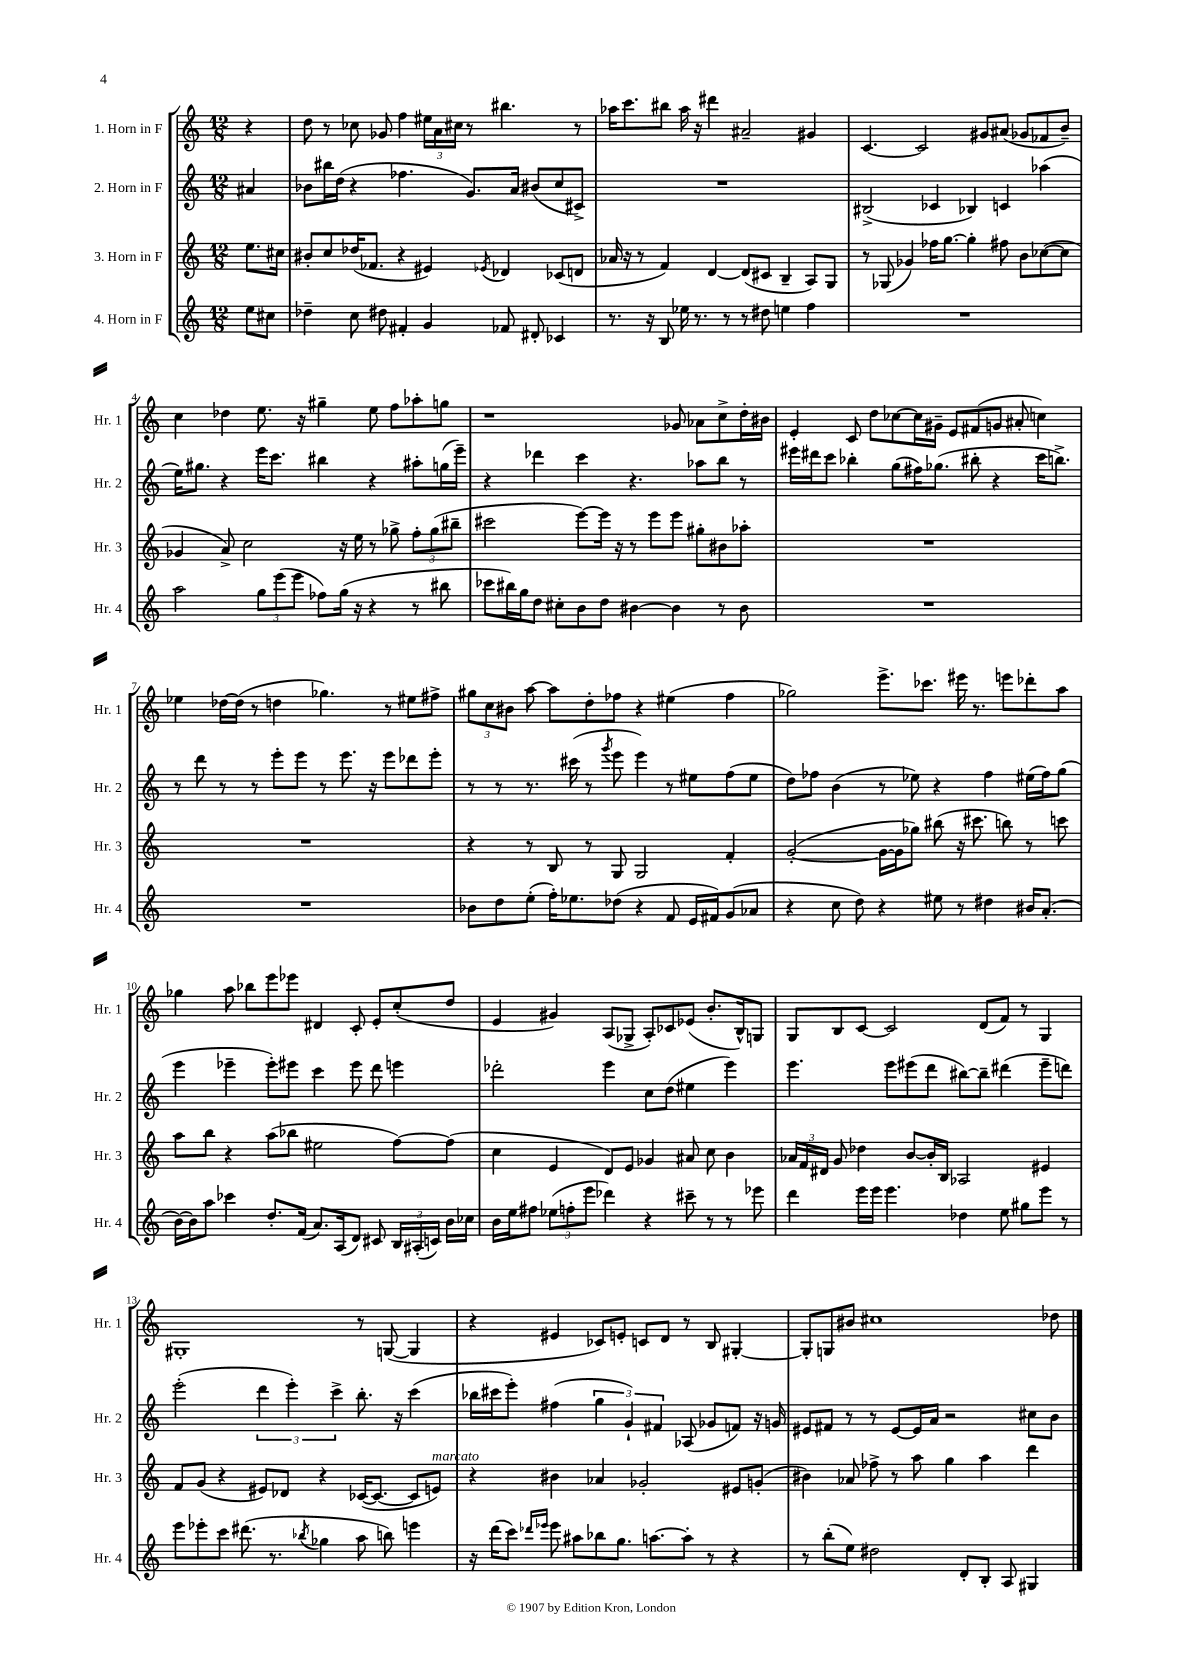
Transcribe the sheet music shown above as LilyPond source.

<<
\new StaffGroup <<
\new Staff = "s0" \with { instrumentName = "1. Horn in F" shortInstrumentName = "Hr. 1" } {
    \clef treble \key c \major \numericTimeSignature \time 12/8 \partial 4
    \autoBeamOff r4 |
    d''8 r8 ces''8 ges'8 f''4 \tuplet 3/2 { eis''16[ a'16 cis''16] } r8 bis''4. r8 |
    aes''16[ c'''8. bis''8] aes''16 r16 dis'''4 ais'2-- gis'4 |
    c'4.~ c'2 gis'8[ ais'8]( ges'8[ fes'8 b'8]--) |
    c''4 des''4 e''8. r16 gis''4-- e''8 f''8[ aes''8-. g''8] |
    r1 ges'8 aes'8[ c''8-> d''16-. bis'16] |
    e'4-. c'8 d''8[ ces''8~ ces''16 gis'16]-- e'8[ fis'8( g'8] ais'8-. c''4) |
    ees''4 des''16[~ des''16]( r8 d''4 ges''4.) r8 eis''8[ fis''8]-> |
    \tuplet 3/2 { gis''8[ c''8 bis'8] } a''8~ a''8[ d''8-. fes''8] r4 eis''4( fes''4 |
    ges''2) e'''8.[-> ces'''8.] eis'''16 r8. e'''8[ des'''8-. a''8] |
    ges''4 a''8 bes''8[ e'''8 ees'''8] dis'4 c'8-. e'8[-. c''8-.( d''8] |
    e'4 gis'4) a8[( ges8]-> a8[-.) ces'8 ees'8]( b'8.[-. b16-^) g8] |
    g8[ b8 c'8]~ c'2 d'8[( f'8]) r8 g4 |
    gis1-. r8 g8~( g4 |
    r4 eis'4 ces'8[) e'8]-. c'8[ d'8] r8 b8 gis4~-. |
    gis8[-. g8 bis'8] cis''1 des''8 \bar "|." |
}
\new Staff = "s1" \with { instrumentName = "2. Horn in F" shortInstrumentName = "Hr. 2" } {
    \clef treble \key c \major \numericTimeSignature \time 12/8 \partial 4
    \autoBeamOff ais'4 |
    bes'8[ bis''16 d''16]( r4 fes''4. g'8.[) a'16] bis'8[( c''8 cis'8]->) |
    R1. |
    bis2->( ces'4 bes4) c'4 aes''4( |
    e''16[) gis''8.] r4 e'''16[ c'''8.] bis''4 r4 ais''8[-. g''16( e'''16]--) |
    r4 des'''4 c'''4 r4. aes''8[ b''8] r8 |
    eis'''16[ dis'''16 c'''8] bes''4-. g''8[( fis''16) ges''8.]( bis''8-. r4 c'''16[ b''8.]->) |
    r8 d'''8 r8 r8 e'''8[-. e'''8] r8 e'''8. r16 e'''8[ des'''8 e'''8]-. |
    r8 r8 r8. cis'''16( r8 \acciaccatura { g'''8 } e'''8 e'''4) r8 eis''8[ f''8( eis''8] |
    d''8[) fes''8] b'4( r8 ees''8) r4 fes''4 eis''16[( fes''16) g''8]( |
    e'''4 ees'''4-- ees'''8[-.) eis'''8] c'''4 eis'''8 d'''8 e'''4 |
    des'''2-. e'''4 c''8[ d''8]( eis''4 e'''4) |
    e'''4. e'''8[ eis'''8( d'''8] bis''8[~) bis''8]-- dis'''4( eis'''8[-- d'''8]) |
    e'''2-.( \tuplet 3/2 { d'''4 e'''4-.) c'''4-> } b''8.-. r16 c'''4( |
    bes''16[ cis'''16 e'''8]-.) fis''4( \tuplet 3/2 { g''4 g'4-!) fis'4 } aes8( ges'8[ f'8]) r16 g'16 |
    eis'8[ fis'8] r8 r8 eis'8[~ eis'16 a'16] r2 cis''8[ b'8] \bar "|." |
}
\new Staff = "s2" \with { instrumentName = "3. Horn in F" shortInstrumentName = "Hr. 3" } {
    \clef treble \key c \major \numericTimeSignature \time 12/8 \partial 4
    \autoBeamOff e''8.[ cis''16] |
    bis'8[-. c''8 des''16( fes'8.] r4 eis'4) \acciaccatura { ees'8 } des'4 ces'8[( d'8] |
    aes'16 r16 r8 f'4) d'4~ d'8[( cis'8] b4-- a8[) g8] |
    r8 ges8( ges'4) fes''16[ g''8.]~ g''4-. fis''8 b'8[ ces''8~( ces''8] |
    ges'4 a'8->) c''2 r16 e''16 r8 ges''8-> \tuplet 3/2 { f''8[-. ges''8( bis''8]-- } |
    cis'''2 e'''8[~) e'''16] r16 r8 e'''8[ e'''8] gis''8[-. bis'8 aes''8]-. |
    R1. |
    R1. |
    r4 r8 b8 r8 g8 g2 f'4-. |
    g'2~-.( g'16[~ g'16 ges''8]) bis''8( r16 cis'''8. b''8) r8 c'''8 |
    a''8[ b''8] r4 a''8[( bes''8] eis''2 f''8[~) f''8]( |
    c''4 e'4 d'8[) e'8] ges'4 ais'8 c''8 b'4 |
    \tuplet 3/2 { aes'16[ f'16 dis'16] } g'8 des''4 b'8[~ b'16-. b16] aes2 eis'4 |
    f'8[ g'8]( r4 eis'8[) des'8] r4 ces'16[~( ces'8.]~ ces'8[ e'8]^\markup { \italic "marcato" }) |
    r4 bis'4 aes'4 ges'2-. eis'8[ g'8]-.( |
    bis'4) aes'8 fes''8-> r8 a''8 g''4 a''4 d'''4 \bar "|." |
}
\new Staff = "s3" \with { instrumentName = "4. Horn in F" shortInstrumentName = "Hr. 4" } {
    \clef treble \key c \major \numericTimeSignature \time 12/8 \partial 4
    \autoBeamOff e''8[ cis''8] |
    des''4-- c''8 dis''8 fis'4-. g'4 fes'8 dis'8-. ces'4 |
    r8. r16 b8 ees''16 r8. r8 r8 dis''8 e''4 f''4 |
    R1. |
    a''2 \tuplet 3/2 { g''8[ e'''8( e'''8] } fes''8[) g''16]( r16 r4 r8 bis''8 |
    ces'''8[ bis''16) g''16 d''8] cis''8[-. b'8 d''8] bis'4~ bis'4 r8 bis'8 |
    R1. |
    R1. |
    bes'8[ d''8 e''8]-.( f''16[-.) ees''8. des''8]( r4 f'8 e'16[ fis'16) g'8( aes'8] |
    r4 c''8 d''8) r4 eis''8 r8 dis''4 bis'16[ a'8.]-.( |
    b'16[~) b'16 a''8] ces'''4 d''8.[-. f'16]( a'8.[) a16( d'8]) cis'8 \tuplet 3/2 { b16[ ais16-.( c'16]) } b'16[ ces''16] |
    b'16[ e''16 fis''8] \tuplet 3/2 { ees''8[( f''8-. e'''8] } des'''4) r4 cis'''8-- r8 r8 ees'''8 |
    d'''4 e'''16[ e'''16] e'''4. des''4 e''8 gis''8[ e'''8] r8 |
    e'''8[ ees'''8-. c'''8] dis'''8.( r8. \acciaccatura { bes''8 } ges''4 a''8 b''8) e'''4 |
    r16 d'''16[( c'''8]) \grace { des'''16[ ees'''16] } ees'''8 ais''8[ bes''8 g''8.] a''8.[~ a''8]-. r8 r4 |
    r8 b''8[-.( e''8]) dis''2 d'8[-. b8]-. a8 gis4 \bar "|." |
}
>>
>>
